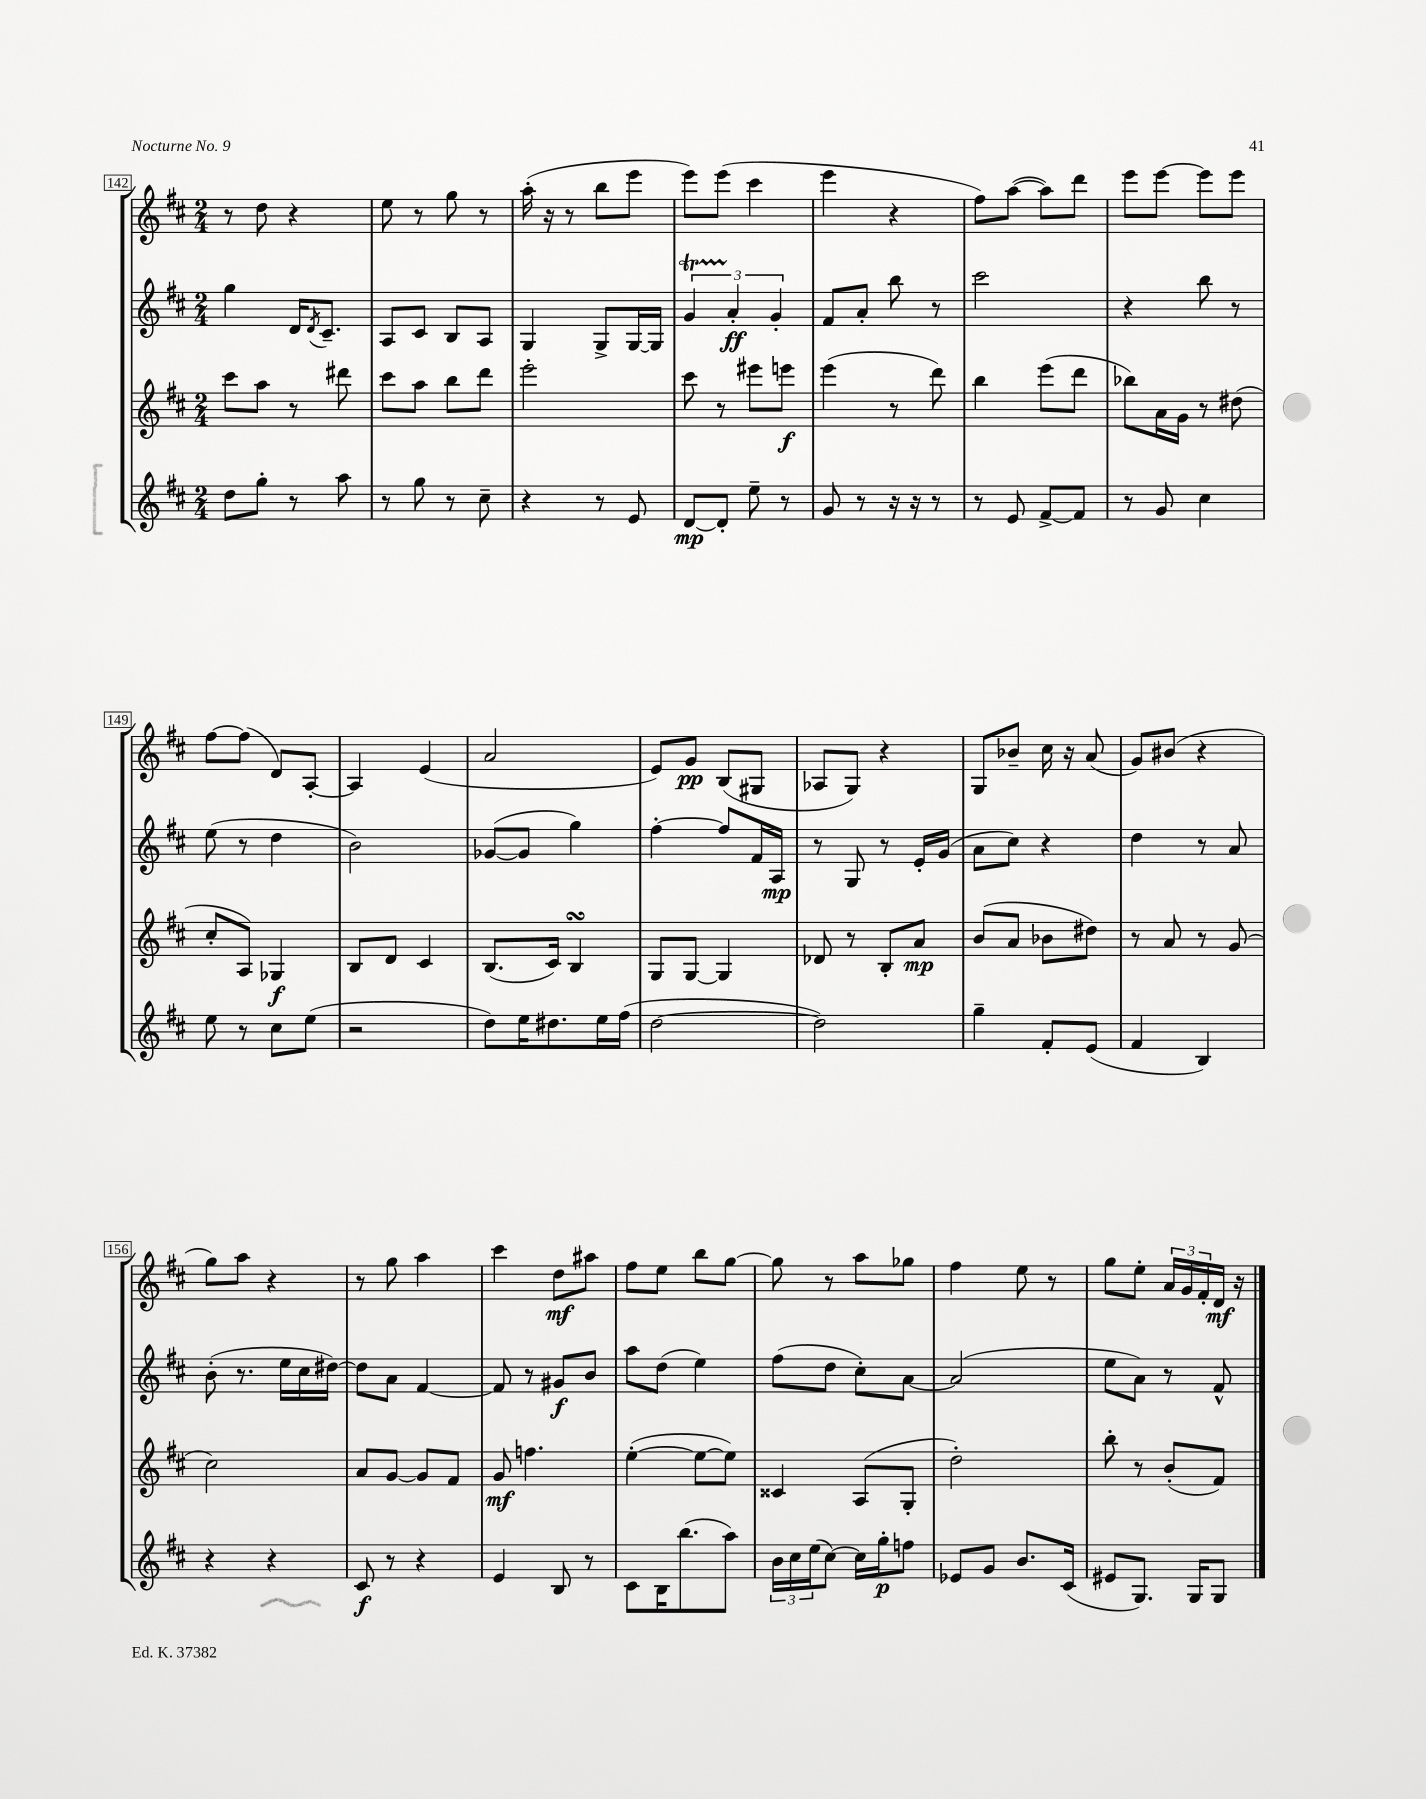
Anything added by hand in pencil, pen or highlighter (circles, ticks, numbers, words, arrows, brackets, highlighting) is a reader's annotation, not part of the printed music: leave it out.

**kern	**kern	**kern	**kern
*staff4	*staff3	*staff2	*staff1
*clefG2	*clefG2	*clefG2	*clefG2
*k[f#c#]	*k[f#c#]	*k[f#c#]	*k[f#c#]
*M2/4	*M2/4	*M2/4	*M2/4
8dd\L	8ccc#\L	4gg\	8r
8gg'\J	8aa\J	.	8dd\
8r	8r	16d/LK	4r
.	.	8qd/	.
.	.	8.c#~/J	.
8aa\	8ddd#\	.	.
=	=	=	=
8r	8ccc#\L	8A/L	8ee\
8gg\	8aa\J	8c#/J	8r
8r	8bb\L	8B/L	8gg\
8cc#~\	8ddd\J	8A/J	8r
=	=	=	=
4r	2eee'\	4G/	(16aa'\
.	.	.	16r
.	.	.	8r
8r	.	8G^/L	8bb\L
8e/	.	[16G/L	8eee\J
.	.	16G/]JJ	.
=	=	=	=
[8d/L	8ccc#\	6g/	8eee\L)
8d'/]J	8r	.	(8eee\J
.	.	6a'/	.
8ee~\	8eee#\L	.	4ccc#\
.	.	6g'/	.
8r	8eee\J	.	.
=	=	=	=
8g/	(4eee\	8f#/L	4eee\
8r	.	8a'/J	.
16r	8r	8bb\	4r
16r	.	.	.
8r	8ddd\)	8r	.
=	=	=	=
8r	4bb\	2ccc#\	8ff#\L)
8e/	.	.	([8aa\J
[8f#^/L	(8eee\L	.	8aa\]L)
8f#/]J	8ddd\J	.	8ddd\J
=	=	=	=
8r	8bb-\L)	4r	8eee\L
8g/	16a\L	.	[8eee\J
.	16g\JJ	.	.
4cc#\	8r	8bb\	8eee\]L
.	(8dd#\	8r	8eee\J
=	=	=	=
8ee\	8cc#'/L	(8ee\	[8ff#\L
8r	8A/J)	8r	(8ff#\]J
8cc#\L	4G-/	4dd\	8d/L)
(8ee\J	.	.	[8A'/J
=	=	=	=
2r	8B/L	2b\)	4A/]
.	8d/J	.	.
.	4c#/	.	(4e/
=	=	=	=
8dd\L)	(8.B/L	([8g-/L	2a/
16ee\K	.	8g-/]J	.
8.dd#\	16c#/Jk)	.	.
.	4B/	4gg\)	.
16ee\L	.	.	.
(16ff#\JJ	.	.	.
=	=	=	=
[2dd\	8G/L	[4ff#'\	8e/L)
.	[8G/J	.	8g/J
.	4G/]	8ff#/]L	(8B/L
.	.	16f#/L	8G#/J
.	.	16A/JJ	.
=	=	=	=
2dd\])	8d-/	8r	8A-/L
.	8r	8G/	8G/J)
.	8B'/L	8r	4r
.	8a/J	16e'/LL	.
.	.	(16g/JJ	.
=	=	=	=
4gg~\	(8b/L	8a\L	8G/L
.	8a/J	8cc#\J)	8b-~/J
8f#'/L	8b-\L	4r	16cc#\
.	.	.	16r
(8e/J	8dd#\J)	.	(8a/
=	=	=	=
4f#/	8r	4dd\	8g/L)
.	8a/	.	(8b#/J
4B/)	8r	8r	4r
.	(8g/	8a/	.
=	=	=	=
4r	2cc#\)	(8b'\	8gg\L)
.	.	8.r	8aa\J
4r	.	.	4r
.	.	16ee\LL	.
.	.	16cc#\	.
.	.	[16dd#\JJ)	.
=	=	=	=
8c#/	8a/L	8dd#\]L	8r
8r	[8g/J	8a\J	8gg\
4r	8g/]L	[4f#/	4aa\
.	8f#/J	.	.
=	=	=	=
4e/	8g/	8f#/]	4ccc#\
.	4.ff\	8r	.
8B/	.	8g#/L	8dd\L
8r	.	8b/J	8aa#\J
=	=	=	=
8c#\L	([4ee'\	8aa\L	8ff#\L
16B\K	.	(8dd\J	8ee\J
(8.bb\	.	.	.
.	8ee\_L	4ee\)	8bb\L
8aa\J)	8ee\]J)	.	[8gg\J
=	=	=	=
24b\LL	4c##/	(8ff#\L	8gg\]
24cc#\	.	.	.
(24ee\J	.	.	.
[8cc#\J)	.	8dd\J	8r
16cc#\]LL	(8A/L	8cc#'\L)	8aa\L
16gg'\J	.	.	.
8ff\J	8G'/J	[8a\J	8gg-\J
=	=	=	=
8e-/L	2dd'\)	(2a/]	4ff#\
8g/J	.	.	.
8.b/L	.	.	8ee\
.	.	.	8r
(16c#/Jk	.	.	.
=	=	=	=
8e#/L	8bb'\	8ee\L	8gg\L
8.G/J)	8r	8a\J)	8ee'\J
.	(8b'/L	8r	24a/LL
.	.	.	24g/
16G/LK	.	.	.
.	.	.	24f#'/
8G/J	8f#/J)	8f#^^/	16d/JJ
.	.	.	16r
==	==	==	==
*-	*-	*-	*-
